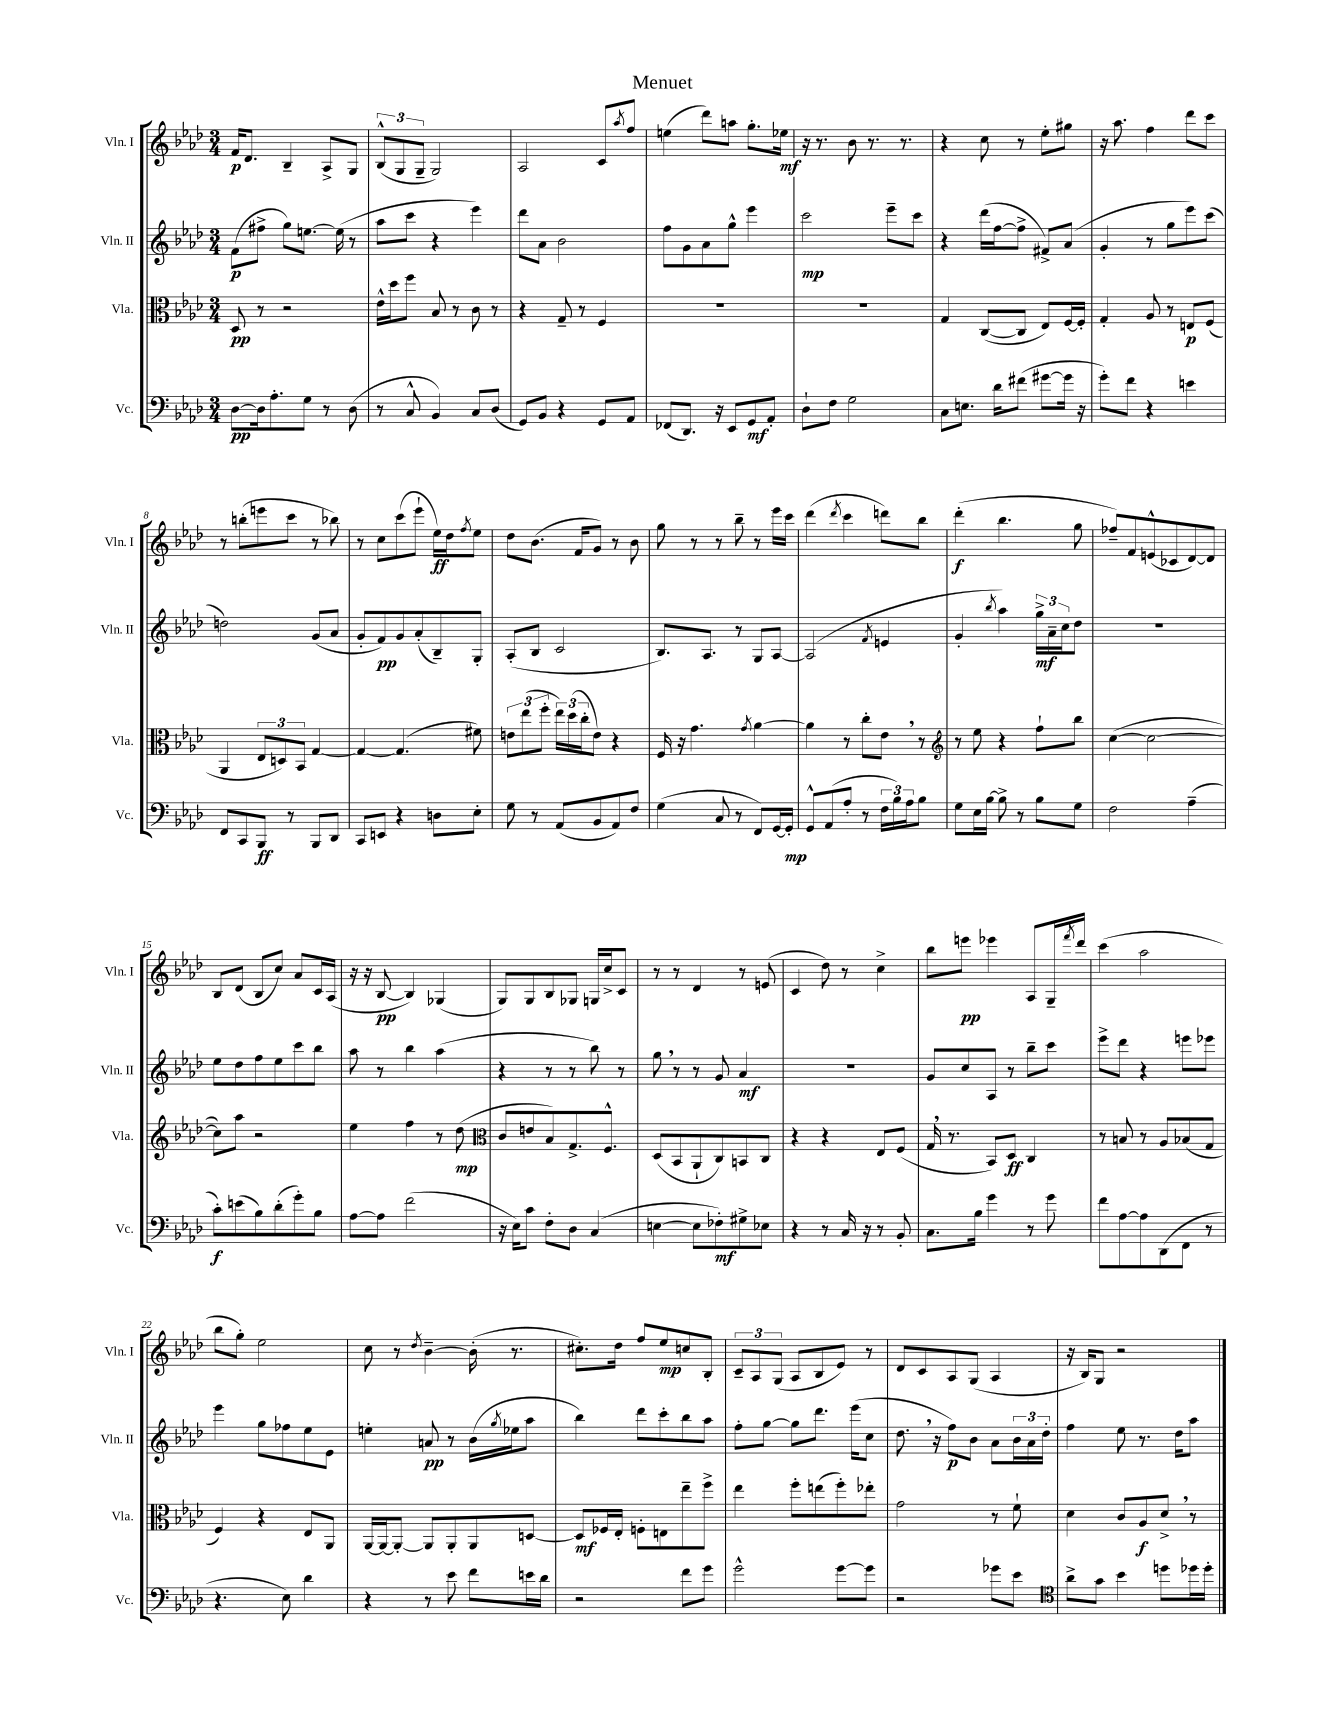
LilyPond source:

\header { title = "Menuet" }
<<
\new StaffGroup <<
\new Staff = "s0" \with { instrumentName = "Vln. I" shortInstrumentName = "Vln. I" } {
    \clef treble \key aes \major \numericTimeSignature \time 3/4
    f'16\p des'8. bes4-- aes8-> g8 |
    \tuplet 3/2 { bes8-^( g8 g8-- } g2) |
    aes2 c'8 \acciaccatura { aes''8 } f''8 |
    e''4( des'''8) a''8 g''8.-. ees''16\mf |
    r16 r8. bes'8 r8. r8. |
    r4 c''8 r8 ees''8-. gis''8 |
    r16 aes''8. f''4 des'''8 c'''8 |
    r8 b''8-.( e'''8 c'''8 r8 bes''8) |
    r8 c''8 c'''8( ees'''8-! ees''16\ff) des''16 \acciaccatura { f''8 } ees''8 |
    des''8 bes'8.( f'16 g'8) r8 bes'8 |
    g''8 r8 r8 bes''8-- r8 ees'''16 c'''16 |
    des'''4( \acciaccatura { des'''8 } c'''4 d'''8) bes''8 |
    des'''4-.\f( bes''4. g''8 |
    fes''8--) f'8 e'8-^( ces'8 des'8~) des'8 |
    bes8 des'8( bes8 c''8) aes'8 c'16 aes16( |
    r16 r16 bes8~\pp bes4) ges4( |
    g8) g8 bes8 ges8 g16 c''16-> c'8 |
    r8 r8 des'4 r8 e'8( |
    c'4 des''8) r8 c''4-> |
    bes''8 e'''8\pp ees'''4 aes8 g16-- \acciaccatura { f'''8 } des'''16 |
    c'''4( aes''2 |
    bes''8 g''8-.) ees''2 |
    c''8 r8 \acciaccatura { des''8 } bes'4~-- bes'16-.( r8. |
    cis''8.-.) des''16 f''8 ees''8\mp c''8 bes8-. |
    \tuplet 3/2 { c'8-- aes8 g8( } aes8 bes8 ees'8) r8 |
    des'8 c'8 aes8 g8( aes4 |
    r16 bes16) g8 r2 \bar "|." |
}
\new Staff = "s1" \with { instrumentName = "Vln. II" shortInstrumentName = "Vln. II" } {
    \clef treble \key aes \major \numericTimeSignature \time 3/4
    f'8\p( fis''8-> g''8) e''8.~ e''16( r8 |
    aes''8 c'''8 r4 ees'''4) |
    des'''8 aes'8 bes'2 |
    f''8 g'8 aes'8 g''8-^ ees'''4 |
    c'''2\mp ees'''8-- c'''8 |
    r4 des'''16( f''16~ f''8-> fis'8->) aes'8( |
    g'4-. r8 g''8 ees'''8) c'''8( |
    d''2) g'8( aes'8 |
    g'8-. f'8\pp) g'8 aes'8-.( bes8--) g8-. |
    aes8-.( bes8 c'2 |
    bes8.) aes8. r8 g8 aes8~ |
    aes2( \acciaccatura { f'8 } e'4 |
    g'4-. \acciaccatura { bes''8 } aes''4) \tuplet 3/2 { g''16->\mf aes'16-- c''16 } des''8 |
    R2. |
    ees''8 des''8 f''8 ees''8 c'''8 bes''8 |
    aes''8 r8 bes''4 aes''4( |
    r4 r8 r8 bes''8) r8 |
    g''8 \breathe r8 r8 g'8 aes'4\mf |
    R2. |
    g'8 c''8 aes8 r8 bes''8-- c'''8 |
    ees'''8-> des'''8 r4 e'''8 ees'''8 |
    ees'''4 g''8 fes''8 ees''8 ees'8 |
    e''4-. a'8\pp r8 bes'16( \acciaccatura { g''8 } ees''16 aes''8 |
    bes''4) des'''8 c'''8-. bes''8 aes''8 |
    f''8-. g''8~ g''8 des'''8. ees'''16( c''8 |
    des''8. \breathe r16 f''8\p) bes'8 aes'8 \tuplet 3/2 { bes'16 aes'16 des''16-. } |
    f''4 ees''8 r8. des''16 aes''8 \bar "|." |
}
\new Staff = "s2" \with { instrumentName = "Vla." shortInstrumentName = "Vla." } {
    \clef alto \key aes \major \numericTimeSignature \time 3/4
    des8\pp r8 r2 |
    ees'16-^ des''16 f''8 bes8 r8 c'8 r8 |
    r4 g8-- r8 f4 |
    R2. |
    R2. |
    g4 c8~( c8 ees8) f16~ f16-. |
    g4-. aes8 r8 e8\p f8( |
    aes,4 \tuplet 3/2 { ees8 d8) bes,8 } g4~ |
    g4~ g4.( fis'8) |
    \tuplet 3/2 { e'8 ees''8( f''8-. } \tuplet 3/2 { ees''16) des''16( c''16-. } e'8) r4 |
    f16 r16 g'4. \acciaccatura { g'8 } aes'4~ |
    aes'4 r8 c''8-. ees'8 \breathe r8 |
    \clef treble r8 ees''8 r4 f''8-! bes''8 |
    c''4~( c''2~ |
    c''8) aes''8 r2 |
    ees''4 f''4 r8 des''8\mp( |
    \clef alto c'8 e'8 bes8) g8.-> f8.-^ |
    des8( bes,8 aes,8-! c8) b,8 c8 |
    r4 r4 ees8 f8( |
    g16 \breathe r8. bes,8) des8\ff c4 |
    r8 b8 r8 aes8 bes8( g8 |
    f4) r4 ees8 aes,8 |
    aes,16~ aes,16~ aes,8~-. aes,8 aes,8-. aes,8 d8~ |
    d8\mf fes16 ees16-. f8-. e8 ees''8-- f''8-> |
    ees''4 f''8-. e''8( f''8-.) ees''8-. |
    g'2 r8 f'8-! |
    des'4 c'8 aes8\f des'8-> \breathe r8 \bar "|." |
}
\new Staff = "s3" \with { instrumentName = "Vc." shortInstrumentName = "Vc." } {
    \clef bass \key aes \major \numericTimeSignature \time 3/4
    des8~\pp des16 aes8.-. g8 r8 des8( |
    r8 c8-^ bes,4) c8 des8( |
    g,8) bes,8 r4 g,8 aes,8 |
    fes,8( des,8.) r16 ees,8 g,8\mf aes,8-. |
    des8-! f8 g2 |
    c8 e8. des'16 fis'8( gis'8~ gis'16 r16 |
    g'8-.) f'8 r4 e'4 |
    f,8 c,8 bes,,8\ff r8 bes,,8 des,8 |
    c,8 e,8 r4 d8 ees8-. |
    g8 r8 aes,8( bes,8 aes,8) f8 |
    g4( c8 r8 f,8) g,16~ g,16-.\mp |
    g,8-^ aes,8( aes8-. r8 \tuplet 3/2 { f16 bes16) aes16 } bes8 |
    g8 ees16 bes16~ bes8-> r8 bes8 g8 |
    f2 aes4--( |
    c'8-.\f) e'8( bes8) des'8-.( g'8-.) bes8 |
    aes8~ aes8 f'2( |
    r16 ees16) c'8 f8-. des8 c4( |
    e4~ e8 fes8-.\mf) gis8-> ees8 |
    r4 r8 c16 r16 r8 bes,8-. |
    c8. bes16 g'4 r8 g'8 |
    f'8 aes8~ aes8 des,8( f,8 r8 |
    r4. ees8) des'4 |
    r4 r8 ees'8 f'8 e'16 des'16 |
    r2 f'8 g'8 |
    g'2-^ g'8~ g'8 |
    r2 ges'8 ees'8 |
    \clef tenor aes'8-> g'8 bes'4 d''8 des''16 des''16-. \bar "|." |
}
>>
>>
